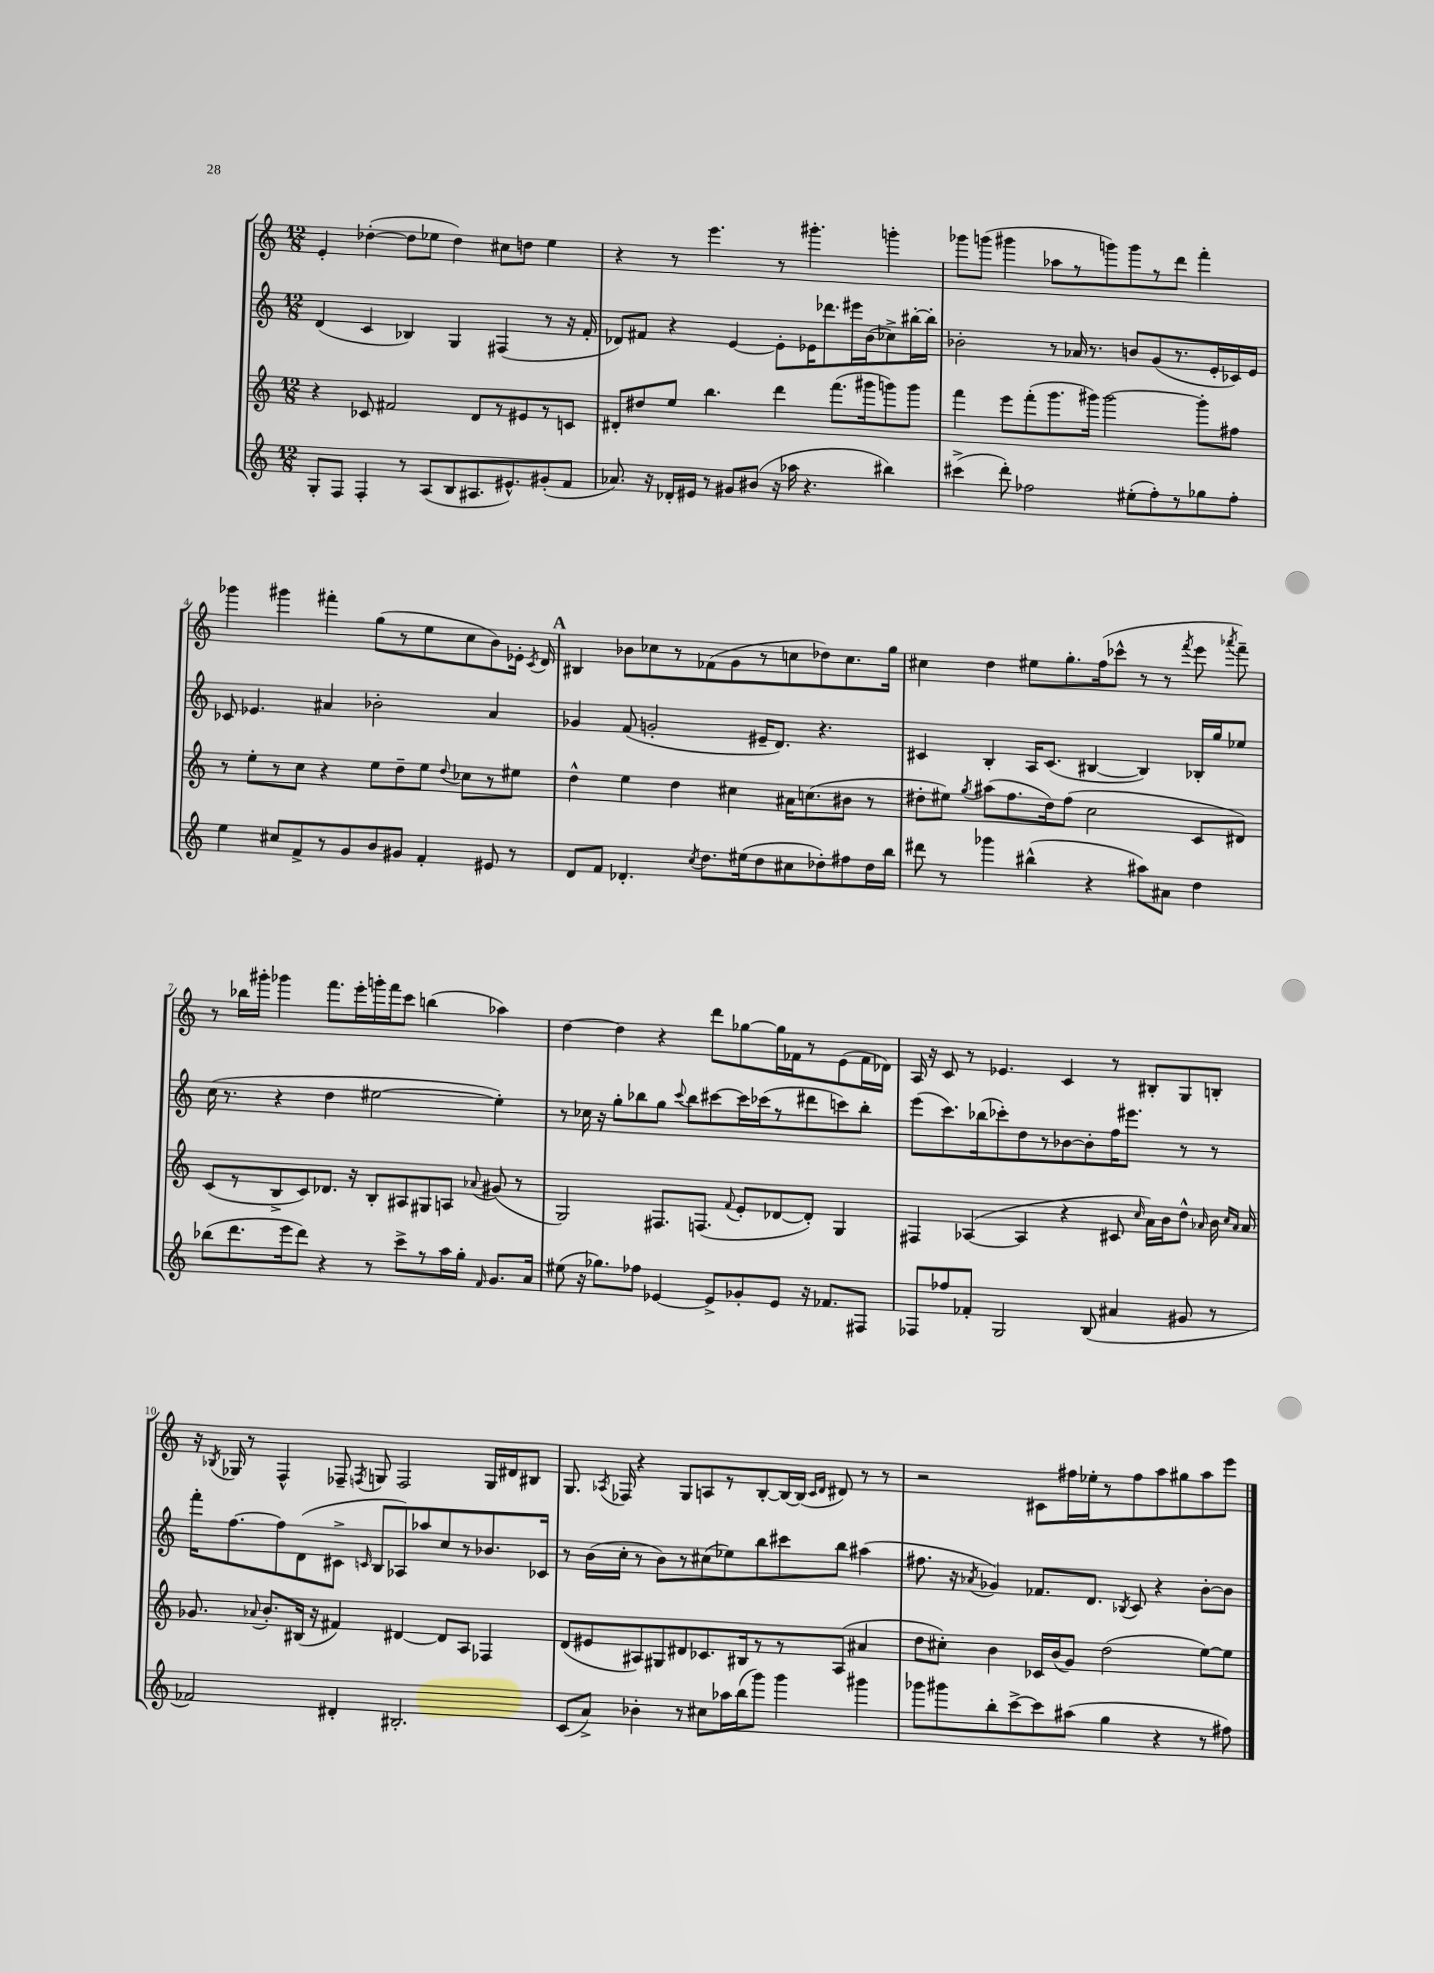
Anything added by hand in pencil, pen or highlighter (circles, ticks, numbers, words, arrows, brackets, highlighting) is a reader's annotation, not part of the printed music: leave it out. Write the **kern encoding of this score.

**kern	**kern	**kern	**kern
*staff4	*staff3	*staff2	*staff1
*clefG2	*clefG2	*clefG2	*clefG2
*k[]	*k[]	*k[]	*k[]
*M12/8	*M12/8	*M12/8	*M12/8
8G'	4r	(4d	4e'
8F	.	.	.
4F'	8c-	4c	([4dd-'
.	2f#	.	.
8r	.	4B-)	8dd-]
(8A	.	.	8ee-
8B	.	4G	4dd-)
8.A#	8d	.	.
.	8r	(4F#	8cc#
8.e#^^)	.	.	.
.	8e#	.	8dd
(8g#'	8r	8r	4ee-
8f	8c	16r	.
.	.	16f'	.
=	=	=	=
8.a-)	8d#'	8d-)	4r
.	8dd#	8f#	.
16r	.	.	.
16d-'	8ee	4r	8r
16e#	.	.	.
8r	4.bb	.	4.eee
8g#	.	[4e	.
(8b#	.	.	.
16r	4ddd	8e']	8r
16aa-	.	.	.
4.r	.	16e-	4.ggg#'
.	.	8.ddd-	.
.	(8.fff	.	.
.	.	16eee#	.
.	16ggg#	(16b	.
4bb#)	8ggg)	8cc-^)	4ggg'
.	8ggg	[16bb#'	.
.	.	16bb#']	.
=	=	=	=
(4ccc#^	4fff	2b-'	8ggg-
.	.	.	(8ggg
8ddd')	8eee	.	4ggg#
2ff-	(8fff'	.	.
.	8.ggg	8r	8aa-
.	.	16a-	8r
.	16ggg#)	8.r	.
.	[2ggg#	.	8ggg)
(8ee#'	.	8b	8ggg
8ff-')	.	(8g	8r
8r	.	8.r	8ddd
8gg-	8ggg#']	.	4fff'
.	.	16e'	.
8ff-'	8ff#	16c-)	.
.	.	16e	.
=	=	=	=
4ee	8r	8c-	4ggg-
.	8ee'	4.e-	.
8cc#	8r	.	4ggg#
8f^	8cc	.	.
8r	4r	4a#	4fff#'
8g	.	.	.
8b	8ee	2b-'	(8gg
8g#	8dd~	.	8r
4f'	8ee	.	8ee
.	8qqdd	.	.
.	8cc-	.	8cc
8e#	8r	4a#	8b)
8r	8ee#	.	16e-'
.	.	.	8qc
.	.	.	16d
=	=	=	=
8d	4dd^^	4g-	4B#
8f	.	.	.
4.d-'	4ee	(8f	8b-
.	.	2g'	8cc-
.	4dd	.	8r
8qcc	.	.	.
8.dd	.	.	(8f-
.	4cc#	.	8g
(16ee#	.	.	.
8dd	.	16e#~	8r
.	.	8.d)	.
8cc#	16a#	.	8cc
.	(8.cc	.	.
8dd-')	.	4.r	8dd-)
8ff#	8b#	.	8.cc
16dd-	8r	.	.
16bb	.	.	16gg
=	=	=	=
8ddd#	8dd#'	4c#	4cc#
8r	8ee#)	.	.
.	8qgg	.	.
4ggg-	(8aa#	4B'	4dd
.	8.ff	.	.
(4bb#^^	.	16A	8ee#
.	16dd#)	(8.c#	.
.	(8ff	.	8.gg'
4r	2cc	[4B#	.
.	.	.	(16ff
.	.	.	8ccc-^^
8aa#)	.	4B#])	8r
8a#	.	.	8r
.	.	.	8qfff
4dd	8c	16B-'	8eee
.	.	16gg	.
.	.	.	8qaaa-
.	8d#)	8ee-	8fff~)
=	=	=	=
(8bb-	(8c	(16cc	8r
.	.	8.r	.
8.ddd	8r	.	16bb-
.	.	.	16ggg#'
.	8B^	4r	4ggg-
16eee	.	.	.
8ddd)	8c)	.	.
4r	8.d-	4dd	8.fff
.	16r	.	16eee'
8r	8B'	[2ee#	16ggg'
.	.	.	16fff
8ccc^	8A#	.	8ccc
8r	8G#	.	(4bb
16aa	8A	.	.
16gg'	.	.	.
16qqf	8qqa-	.	.
8.g	(8g#	4ee#'])	4aa-)
.	8r	.	.
16a	.	.	.
=	=	=	=
(8ee#	2G)	8r	[4dd
16r	.	16cc-	.
8.gg-)	.	16r	.
.	.	8gg'	4dd]
8ff-	.	8bb-	.
[4e-	8.F#	8gg	4r
.	.	8qqccc	.
.	.	8bb-	.
.	(8.F	.	.
8e-^]	.	[8ccc#	8ddd
.	8qqf	.	.
8g-'	8e'	16ccc#]	[8gg-
.	.	(16ccc-	.
8e-	[8d-	8r	16gg-]
.	.	.	16f-
16r	8d-'])	8ddd#	8r
8.f-	.	.	.
.	4G	8ccc)	(8e
8F#	.	8bb-'	16f-
.	.	.	16d-)
=	=	=	=
8F-	4F#	(8eee	16A
.	.	.	16r
8ff-	.	8.ccc)	8c
8f-'	([4A-	.	8r
.	.	(16bb-	.
2G	.	8ccc-')	4.e-
.	4A-]	8dd	.
.	.	8r	.
.	4r	[8b-	4c
(8B	.	8b-']	.
4a#	8c#	16ff	8r
.	.	8.eee#	.
.	16qqcc	.	.
.	16a)	.	8B#'
.	16b	.	.
8g#	8dd^^	8r	8G
.	16qqa-	.	.
8r	16b	8r	8B'
.	16qqcc	.	.
.	16qqa-	.	.
.	16a-	.	.
=	=	=	=
2f-)	8.g-	16fff'	16r
.	.	.	8qB-
.	.	[8.ff	16G-
.	.	.	8r
.	8qqa-	.	.
.	8.b'	.	.
.	.	8ff]	4F^^
.	(16B#	(8d	.
.	16r	.	.
4d#'	4f#)	8c#^	8F-~
.	.	16qqc	8qF
.	.	8B	8G
2.B#'	[4d#	8A-)	2F
.	.	8aa-	.
.	8d#]	8cc	.
.	8A	8r	.
.	4F-	8.b-	16G
.	.	.	16d#
.	.	.	8B#
.	.	16c-	.
=	=	=	=
(8c	(8d	8r	8.G
8a^)	8e#	(16b	.
.	.	.	8qA-
.	.	16cc'	16F-
4b-'	8A#)	8r	4r
.	8G#	8b)	.
8r	8d#	8r	8G
8cc#	8.c-	(8cc#	8A
16aa-	.	8ee-)	8r
(16bb	16B#	.	.
8ggg)	8r	8bb	[8B'
4ggg	8r	8ccc#	16B_
.	.	.	(16B]
.	.	.	16qqc
.	.	.	16qqd
.	(8A#	8bb	8d#)
4ggg#	4a#	(4aa#	8r
.	.	.	8r
=	=	=	=
8ggg-	8dd	8.ff#	2r
8ggg#	8cc#')	.	.
.	.	16r	.
.	.	8qa-	.
8bb'	4b	4g-)	.
[8ccc^	.	.	.
8ccc]	16c-	8.f-	8c#
.	(16b	.	.
(8aa#	8g)	.	16ff#
.	.	8.d	16ee-'
4gg	(2dd	.	8r
.	.	8qB-	.
.	.	8c	8ff#
4r	.	4r	8aa
.	.	.	8gg#
8r	[8ee)	[8b'	8aa
8ff#)	8ee]	8b]	8eee
==	==	==	==
*-	*-	*-	*-
